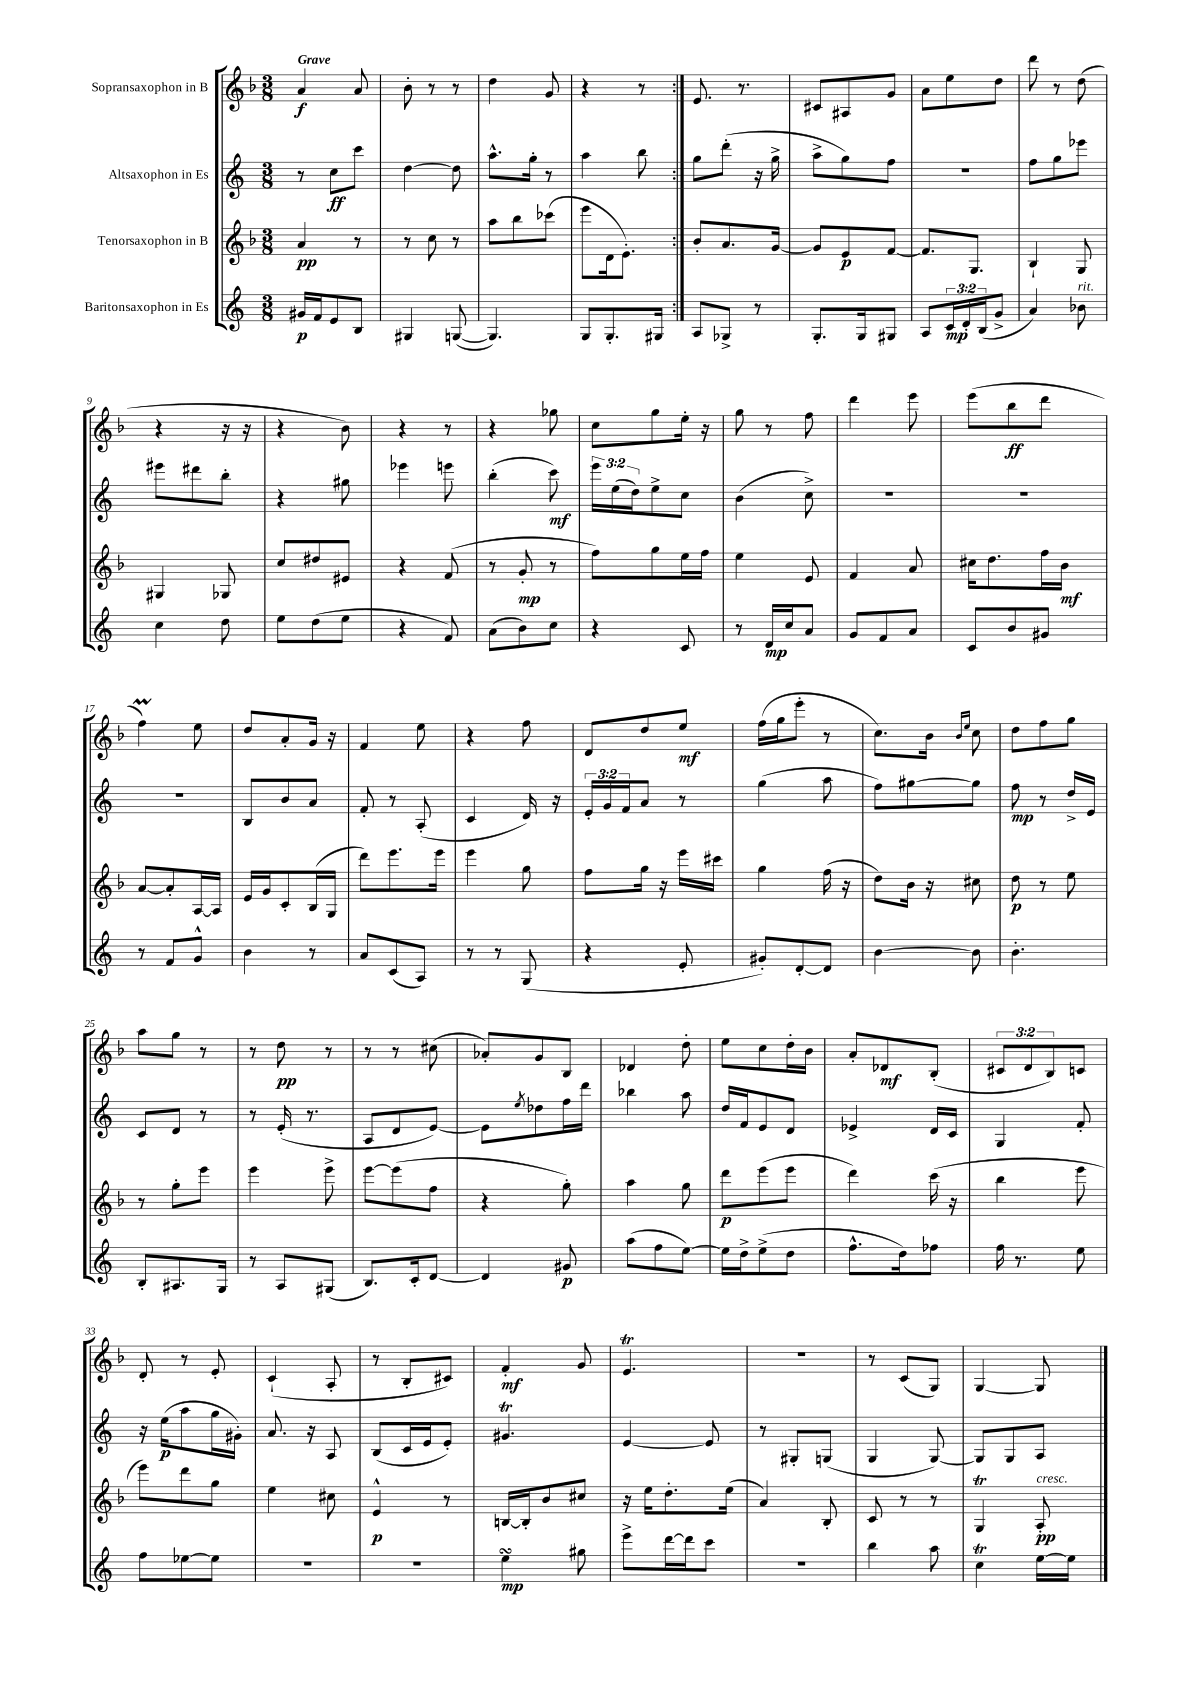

**kern	**kern	**kern	**kern
*staff4	*staff3	*staff2	*staff1
*clefG2	*clefG2	*clefG2	*clefG2
*k[]	*k[b-]	*k[]	*k[b-]
*M3/8	*M3/8	*M3/8	*M3/8
16g#	4a	8r	4a
16f	.	.	.
8e	.	8cc	.
8B	8r	8ccc	8a
=	=	=	=
4G#	8r	[4dd	8b-'
.	8cc	.	8r
([8G	8r	8dd]	8r
=	=	=	=
4.G])	8aa	8.aa^^	4dd
.	8bb-	.	.
.	.	16gg'	.
.	(8ccc-	8r	8g
=	=	=	=
8G	8eee	4aa	4r
8.G'	16d	.	.
.	8.e')	.	.
.	.	8bb	8r
16G#	.	.	.
=:|!	=:|!	=:|!	=:|!
8A	8b-'	8gg	8.e
8G-^	8.a	(8ddd'	.
.	.	.	8.r
8r	.	16r	.
.	[16g	16gg^	.
=	=	=	=
8.G'	8g]	8aa^	8c#
.	8e	8gg)	8A#
16G	.	.	.
8G#	[8f	8ff	8g
=	=	=	=
8A	8.f]	4.r	8a
24c	.	.	8ee
24d'	.	.	.
.	8.G	.	.
(24B	.	.	.
8g^	.	.	8dd
=	=	=	=
4a)	4B-`	8ff	8ddd
.	.	8gg	8r
8b-	8G	8eee-	(8dd
=	=	=	=
4cc	4G#	8eee#	4r
.	.	8ddd#	.
8dd	8G-	8bb'	16r
.	.	.	16r
=	=	=	=
8ee	8cc	4r	4r
(8dd	8dd#	.	.
8ee	8e#	8gg#	8b-)
=	=	=	=
4r	4r	4eee-	4r
8f)	(8f	8eee	8r
=	=	=	=
(8a	8r	(4bb'	4r
8b)	8g'	.	.
8cc	8r	8ccc)	8gg-
=	=	=	=
4r	8ff)	24eee	8cc
.	.	(24ee	.
.	.	24dd)	.
.	8gg	8ee^	8gg
8c	16ee	8cc	16ee'
.	16ff	.	16r
=	=	=	=
8r	4ee	(4b	8gg
16d	.	.	8r
16cc	.	.	.
8a	8e	8cc^)	8ff
=	=	=	=
8g	4f	4.r	4ddd
8f	.	.	.
8a	8a	.	8eee
=	=	=	=
8c	16cc#	4.r	(8eee
.	8.dd	.	.
8b	.	.	8bb-
8g#	16ff	.	8ddd
.	16b-	.	.
=	=	=	=
8r	[8a	4.r	4ff)
8f	8a']	.	.
8g^^	[16A	.	8ee
.	16A]	.	.
=	=	=	=
4b	16e	8B	8dd
.	16g	.	.
.	8c'	8b	8a'
8r	(16B-	8a	16g
.	16G	.	16r
=	=	=	=
8a	8ddd)	8f'	4f
(8c	8.eee	8r	.
8A)	.	(8A'	8ee
.	16eee	.	.
=	=	=	=
8r	4eee	4c	4r
8r	.	.	.
(8G	8gg	16d)	8ff
.	.	16r	.
=	=	=	=
4r	8ff	24e'	8d
.	.	24g	.
.	.	24f	.
.	16gg	8a	8dd
.	16r	.	.
8e'	16eee	8r	8ee
.	16ccc#	.	.
=	=	=	=
8g#')	4gg	(4gg	(16ff
.	.	.	16gg
[8d'	.	.	8eee'
8d]	(16ff	8aa	8r
.	16r	.	.
=	=	=	=
[4b	8dd)	8ff)	8.cc)
.	16b-	[8gg#	.
.	16r	.	16b-
.	.	.	16qqb-
.	.	.	16qqee
8b]	8cc#	8gg#]	8cc
=	=	=	=
4.b'	8dd	8ff	8dd
.	8r	8r	8ff
.	8ee	16dd^	8gg
.	.	16e	.
=	=	=	=
8B'	8r	8c	8aa
8.A#	8gg'	8d	8gg
.	8eee	8r	8r
16G	.	.	.
=	=	=	=
8r	4eee	8r	8r
8A	.	(16e'	8dd
.	.	8.r	.
(8G#	8eee^	.	8r
=	=	=	=
8.B)	[8eee	8A	8r
.	(8eee]	8d	8r
16c'	.	.	.
[8d	8ff	[8e)	(8cc#
=	=	=	=
4d]	4r	8e]	8a-')
.	.	8qee	.
.	.	8dd-	8g
8g#	8gg')	16ff	8B-
.	.	16ddd	.
=	=	=	=
(8aa	4aa	4bb-	4d-
8ff	.	.	.
[8ee)	8gg	8aa	8dd'
=	=	=	=
16ee]	8ddd	16dd	8ee
16dd^	.	16f	.
(8ee^	(8eee	8e	8cc
8dd	8eee	8d	16dd'
.	.	.	16b-
=	=	=	=
8.ff^^	4ddd)	4e-^	8a'
.	.	.	8d-
16dd)	.	.	.
8ff-	(16ccc	16d	(8B-'
.	16r	16c	.
=	=	=	=
16ff	4bb-	4G	12c#
8.r	.	.	.
.	.	.	12d
.	.	.	12B-)
8ee	8eee	8f'	8c
=	=	=	=
8ff	8eee)	16r	8d'
.	.	(16ee	.
[8ee-	8ddd	8aa	8r
8ee-]	8gg	16gg	8e'
.	.	16g#')	.
=	=	=	=
4.r	4ee	8.a	(4c`
.	.	16r	.
.	8cc#	8A	8A'
=	=	=	=
4.r	4e^^	(8B	8r
.	.	16c	8B-'
.	.	16e	.
.	8r	8e')	8c#)
=	=	=	=
4ee	[16B	4.g#	4f'
.	16B']	.	.
.	8b-	.	.
8gg#	8cc#	.	8g
=	=	=	=
8eee^	16r	[4e	4.e
.	16ee	.	.
[16ddd	8.dd'	.	.
16ddd]	.	.	.
8ccc	.	8e]	.
.	(16ee	.	.
=	=	=	=
4.r	4a)	8r	4.r
.	.	8G#'	.
.	8B-'	(8G	.
=	=	=	=
4bb	8c	4G	8r
.	8r	.	(8c
8aa	8r	[8G)	8G)
=	=	=	=
4cc	4G	8G]	[4G
.	.	8G	.
[16ee	8A'	8A	8G]
16ee]	.	.	.
==	==	==	==
*-	*-	*-	*-
